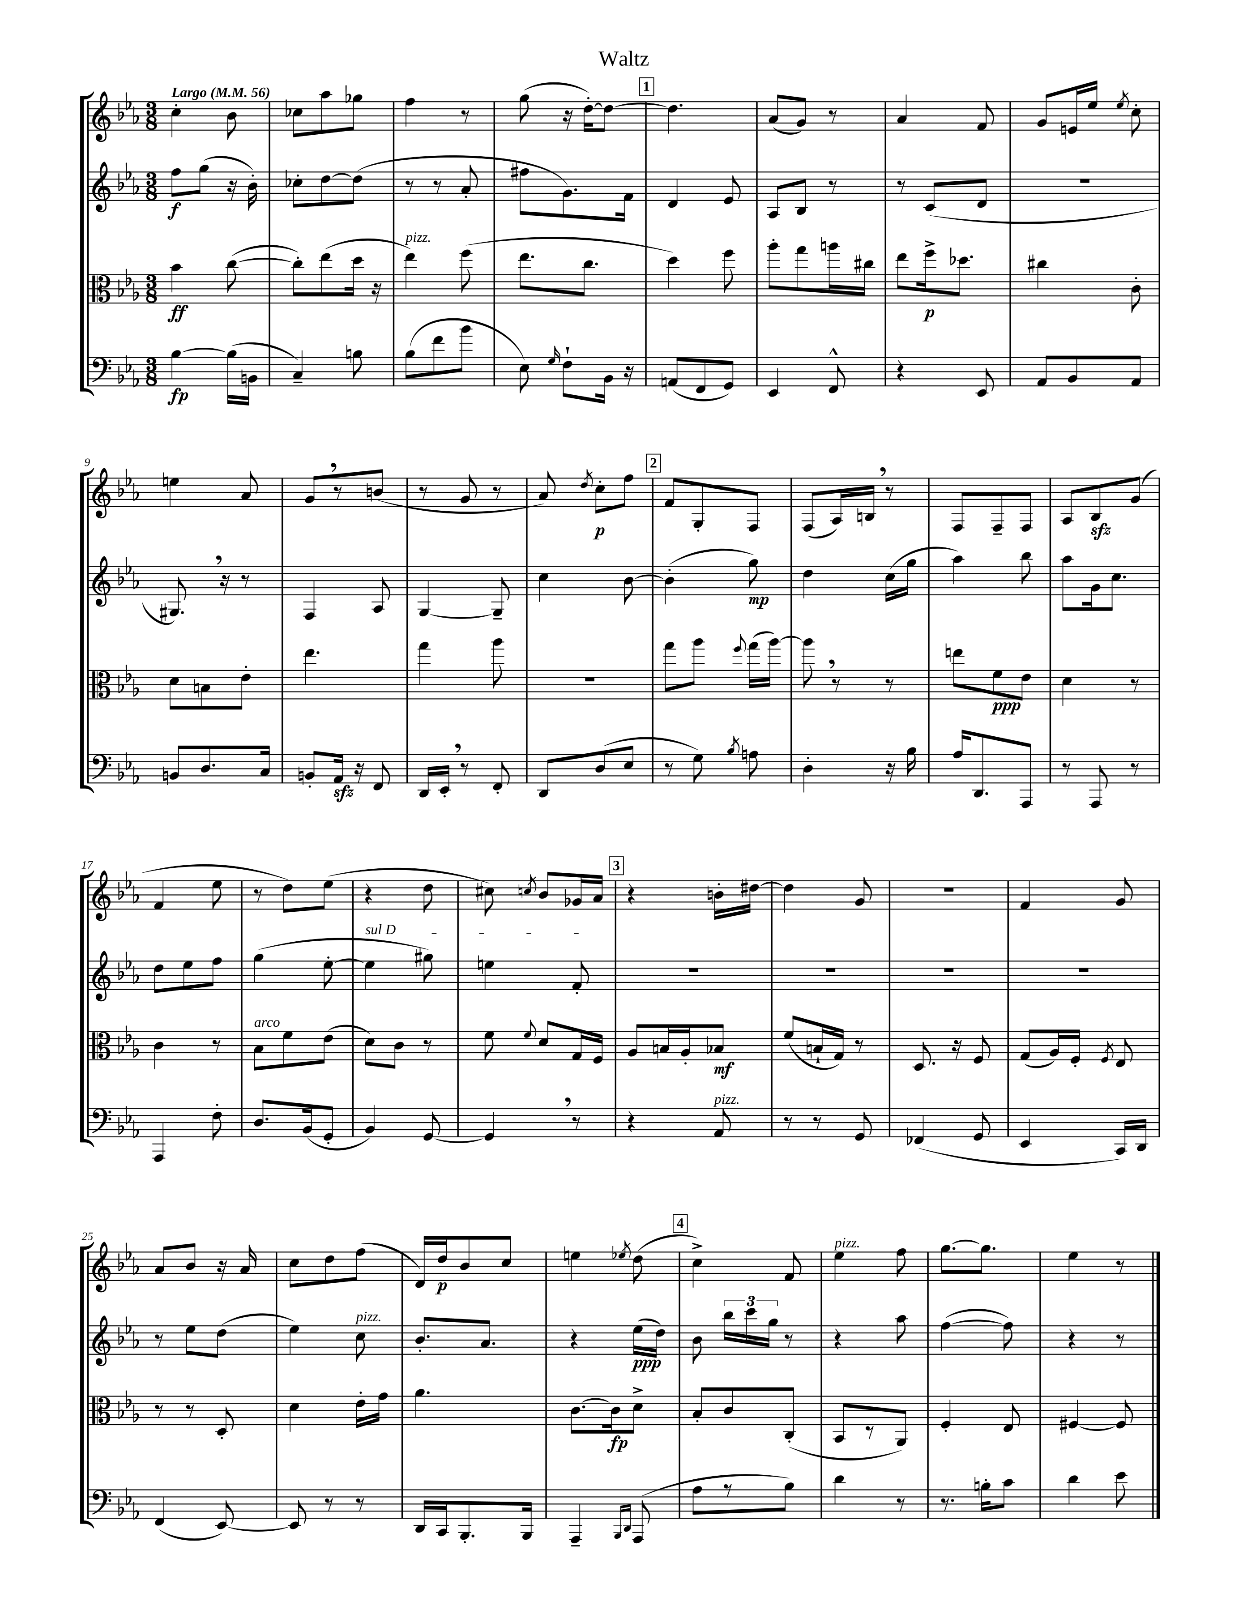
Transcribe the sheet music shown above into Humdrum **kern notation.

**kern	**kern	**kern	**kern
*staff4	*staff3	*staff2	*staff1
*clefF4	*clefC3	*clefG2	*clefG2
*k[b-e-a-]	*k[b-e-a-]	*k[b-e-a-]	*k[b-e-a-]
*M3/8	*M3/8	*M3/8	*M3/8
*MM56	*MM56	*MM56	*MM56
[4B-	4b-	8ff	4cc'
.	.	(8gg	.
(16B-]	([8cc	16r	8b-
16BB	.	16b-')	.
=	=	=	=
4C~)	8cc'])	8cc-'	8cc-
.	(8ee-	[8dd	8aa-
8B	16dd	(8dd]	8gg-
.	16r	.	.
=	=	=	=
(8B-	4ee-)	8r	4ff
8f	.	8r	.
8b-	(8ff	8a-'	8r
=	=	=	=
8E-)	8.ee-	8ff#	(8gg
16qqG	.	.	.
8F`	.	8.g)	16r
.	8.cc	.	[16dd')
16BB-	.	.	8dd_
16r	.	16f	.
=	=	=	=
(8AA	4dd)	4d	4.dd]
8FF	.	.	.
8GG)	8ff	8e-	.
=	=	=	=
4EE-	8aa-'	8A-	(8a-
.	8gg	8B-	8g)
8FF^^	16aa	8r	8r
.	16cc#	.	.
=	=	=	=
4r	8ee-	8r	4a-
.	16ff^	(8c	.
.	8.dd-	.	.
8EE-	.	8d	8f
=	=	=	=
8AA-	4cc#	4.r	8g
8BB-	.	.	16e
.	.	.	16ee-
.	.	.	8qee-
8AA-	8c'	.	8cc'
=	=	=	=
8BB	8d	8.G#)	4ee
8.D	8B	.	.
.	.	16r	.
.	8e-'	8r	8a-
16C	.	.	.
=	=	=	=
8BB'	4.ee-	4F	8g
16AA-	.	.	8r
16r	.	.	.
8FF	.	8A-	(8b
=	=	=	=
16DD	4gg	[4G	8r
16EE-'	.	.	.
8r	.	.	8g
8FF'	8aa-	8G~]	8r
=	=	=	=
8DD	4.r	4cc	8a-)
.	.	.	8qdd
(8D	.	.	8cc'
8E-	.	[8b-	8ff
=	=	=	=
8r	8gg	(4b-']	8f
8G)	8aa-	.	8G'
8qB-	8qqff	.	.
8A	(16gg	8gg)	8F
.	[16aa-)	.	.
=	=	=	=
4D'	8aa-]	4dd	(8F
.	8r	.	16A-)
.	.	.	16B
16r	8r	(16cc	8r
16B-	.	16gg	.
=	=	=	=
16A-	8ee	4aa-)	8F
8.DD	.	.	.
.	8f	.	8F~
8AAA-	8e-	8bb-	8F
=	=	=	=
8r	4d	8aa-	8A-
8AAA-	.	16g	8B-
.	.	8.cc	.
8r	8r	.	(8g
=	=	=	=
4AAA-	4c	8dd	4f
.	.	8ee-	.
8F'	8r	8ff	8ee-
=	=	=	=
8.D	8B-	(4gg	8r
.	8f	.	8dd)
(16BB-	.	.	.
8GG'	(8e-	[8ee-'	(8ee-
=	=	=	=
4BB-)	8d)	4ee-]	4r
.	8c	.	.
[8GG	8r	8gg#)	8dd
=	=	=	=
4GG]	8f	4ee	8cc#)
.	8qqf	.	8qcc
.	8d	.	8b-
8r	16G	8f'	16g-
.	16F	.	16a-
=	=	=	=
4r	8A-	4.r	4r
.	16B	.	.
.	16A-'	.	.
8AA-	8B-	.	16b'
.	.	.	[16dd#
=	=	=	=
8r	(8f	4.r	4dd#]
8r	16B`	.	.
.	16G)	.	.
8GG	8r	.	8g
=	=	=	=
(4FF-	8.D	4.r	4.r
.	16r	.	.
8GG	8F	.	.
=	=	=	=
4EE-	(8G	4.r	4f
.	16A-)	.	.
.	16F'	.	.
.	8qF	.	.
16CC)	8E-	.	8g
16DD	.	.	.
=	=	=	=
(4FF	8r	8r	8a-
.	8r	8ee-	8b-
[8EE-)	8D'	(8dd	16r
.	.	.	16a-
=	=	=	=
8EE-]	4d	4ee-)	8cc
8r	.	.	8dd
8r	16e-'	8cc	(8ff
.	16g	.	.
=	=	=	=
16DD	4.a-	8.b-'	16d)
16CC	.	.	16dd
8.BBB-'	.	.	8b-
.	.	8.a-	.
.	.	.	8cc
16BBB-	.	.	.
=	=	=	=
4AAA-~	[8.c	4r	4ee
.	16c]	.	.
16qqBBB-	.	.	.
16qqDD	.	.	8qee-
(8AAA-	8d^	(16ee-	(8dd
.	.	16dd)	.
=	=	=	=
8A-	8B-'	8b-	4cc^)
8r	8c	24bb-	.
.	.	24ccc	.
.	.	24gg	.
8B-)	(8C'	8r	8f
=	=	=	=
4d	8BB-	4r	4ee-
.	8r	.	.
8r	8AA-)	8aa-	8ff
=	=	=	=
8.r	4F'	([4ff	[8.gg
16B'	.	.	8.gg]
8c	8E-	8ff])	.
=	=	=	=
4d	[4F#	4r	4ee-
8e-	8F#]	8r	8r
==	==	==	==
*-	*-	*-	*-
